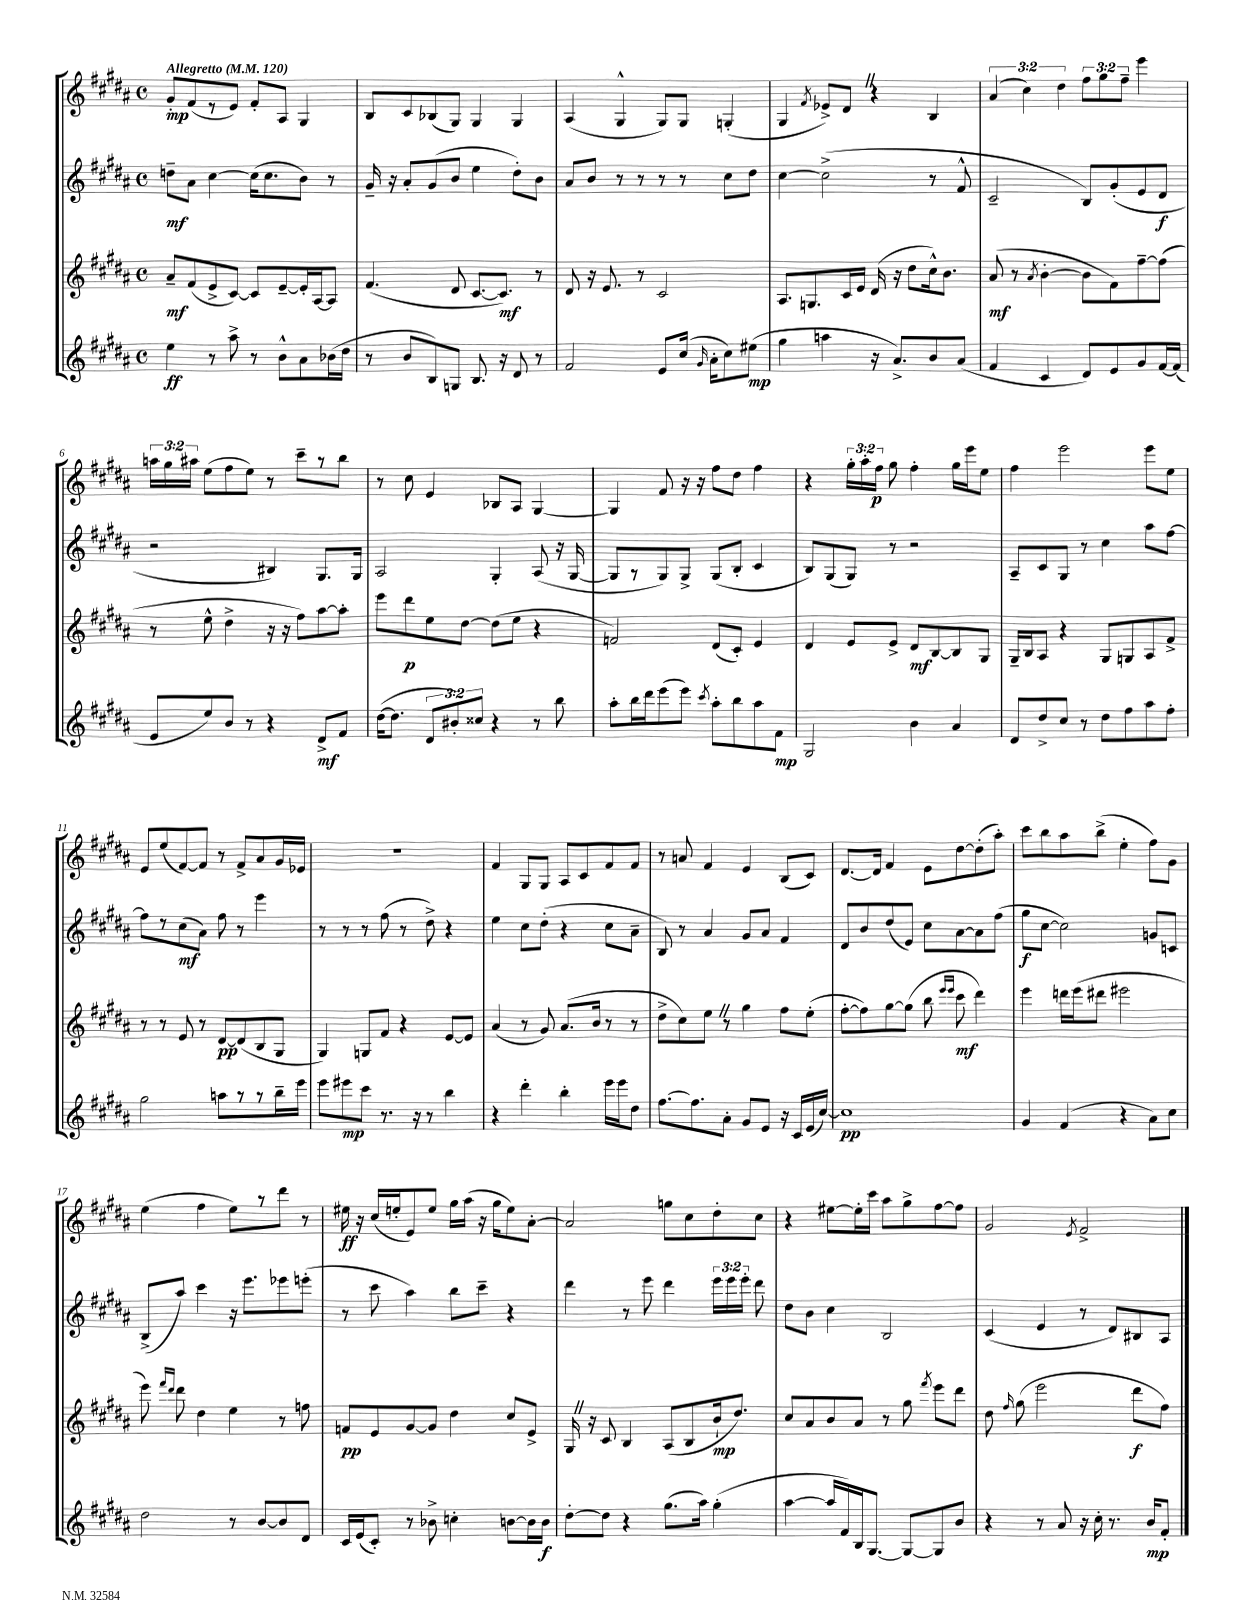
<<
\new StaffGroup <<
\new Staff = "s0" {
    \clef treble \key b \major \defaultTimeSignature \time 4/4 \override Staff.TupletNumber.text = #tuplet-number::calc-fraction-text \tempo "Allegretto" 4 = 120
    \autoBeamOff gis'8[-.\mp fis'8( r8 e'8]) fis'8[-. ais8] gis4 |
    b8[ cis'8 bes8( gis8]) gis4 gis4 |
    ais4( gis4-^ gis8[) gis8] g4-.( |
    gis4 \acciaccatura { fis'8 } ees'8[->) dis'8] \once \override BreathingSign.text = \markup { \musicglyph "scripts.caesura.straight" } \breathe r4 b4 |
    \tuplet 3/2 { ais'4( cis''4) dis''4 } \tuplet 3/2 { fis''8[ gis''8 fis''8]-- } e'''4 |
    \tuplet 3/2 { a''16[ gis''16 ais''16] } e''8[( fis''8 e''8]) r8 cis'''8[-- r8 b''8] |
    r8 cis''8 e'4 bes8[ ais8] gis4~ |
    gis4 fis'8 r16 r16 fis''8[ dis''8] fis''4 |
    r4 \tuplet 3/2 { gis''16[-. ais''16-. fis''16]\p } gis''8 fis''4-. gis''16[ e'''16 e''8] |
    fis''4 e'''2 e'''8[ e''8] |
    e'8[ e''8( fis'8~) fis'8] r8 fis'8[-> ais'8 gis'16 ees'16] |
    R1 |
    fis'4 gis8[ gis8] ais8[ cis'8 fis'8 fis'8] |
    r8 a'8 fis'4 e'4 b8[( cis'8]) |
    dis'8.[~ dis'16] fis'4 e'8[ dis''8~ dis''8-.( ais''8]-.) |
    cis'''8[ b''8 ais''8 b''8]->( e''4-. fis''8[) gis'8] |
    e''4( fis''4 e''8[) r8 dis'''8] r8 |
    eis''16\ff r16 cis''16[( e''16-. e'8) e''8] gis''16[ ais''16]( r16 gis''16[ e''8) ais'8]~-. |
    ais'2 g''8[ cis''8 dis''8-. cis''8] |
    r4 eis''8[~ eis''16-. cis'''16] ais''8[ gis''8-> fis''8~ fis''8] |
    gis'2 \acciaccatura { e'8 } fis'2-> \bar "|." |
}
\new Staff = "s1" {
    \clef treble \key b \major \defaultTimeSignature \time 4/4 \override Staff.TupletNumber.text = #tuplet-number::calc-fraction-text
    \autoBeamOff d''8[--\mf ais'8] cis''4~ cis''16[( cis''8. b'8]) r8 |
    gis'16-- r16 ais'8[-. gis'8( b'8] e''4 dis''8[-.) b'8] |
    ais'8[ b'8] r8 r8 r8 r8 cis''8[ dis''8] |
    cis''4~ cis''2->( r8 fis'8-^ |
    cis'2-- b8[) gis'8-.( e'8 dis'8]\f |
    r2 bis4) gis8.[ gis16] |
    ais2 gis4-. ais8( r16 gis16~ |
    gis8[ r8 gis8) gis8]-> gis8[( b8]-. cis'4 |
    b8[) gis8( gis8]) r8 r2 |
    ais8[-- cis'8 gis8] r8 cis''4 ais''8[ fis''8]~ |
    fis''8[ r8 cis''8\mf( ais'8]) fis''8 r8 e'''4 |
    r8 r8 r8 fis''8( r8 dis''8->) r4 |
    e''4 cis''8[ dis''8]-.( r4 cis''8[ ais'8]-- |
    b8) r8 ais'4 gis'8[ ais'8] fis'4 |
    dis'8[ b'8 dis''8( e'8]) cis''8[ ais'8~ ais'8 fis''8]( |
    gis''8[\f cis''8]~ cis''2) g'8[ c'8] |
    b8[->( ais''8]) cis'''4 r16 e'''8.[ ees'''8 e'''8]-.( |
    r8 cis'''8 ais''4) b''8[ cis'''8]-- r4 |
    dis'''4 r8 e'''8 dis'''4 \tuplet 3/2 { e'''16[ e'''16 e'''16]-. } dis'''8 |
    dis''8[ b'8] cis''4 b2 |
    cis'4( e'4 r8 dis'8[) bis8 ais8] \bar "|." |
}
\new Staff = "s2" {
    \clef treble \key b \major \defaultTimeSignature \time 4/4
    \autoBeamOff ais'8[--\mf fis'8( e'8-> cis'8]~) cis'8[ e'8~-- e'16-. ais16~ ais8] |
    fis'4.( dis'8 cis'8.[~ cis'8.]\mf) r8 |
    dis'8 r16 e'8. r8 cis'2 |
    ais8.[ g8. cis'16 e'16] dis'16( r16 dis''8[ cis''16-^) b'8.] |
    ais'8\mf( r8 \acciaccatura { ais'8 } b'4~-. b'8[ fis'8) fis''8~-- fis''8]( |
    r8 e''8-^ dis''4-> r16 r16 fis''8[) ais''8~ ais''8]-. |
    e'''8[ dis'''8\p e''8 dis''8]~ dis''8[( e''8] r4 |
    f'2) dis'8[( cis'8]-.) e'4 |
    dis'4 e'8[ e'8]-> dis'8[\mf b8~ b8 gis8] |
    gis16[-- b16 ais8] r4 gis8[ g8 ais8 fis'8]-> |
    r8 r8 e'8 r8 dis'8[~\pp dis'8( b8 gis8] |
    gis4) g8[ fis'8] r4 e'8[~ e'8] |
    ais'4( r8 gis'8) ais'8.[( b'16] r8 r8 |
    dis''8[-> cis''8) e''8] \once \override BreathingSign.text = \markup { \musicglyph "scripts.caesura.straight" } \breathe r8 gis''4 fis''8[ e''8]-.( |
    fis''8[~-. fis''8) gis''8~ gis''8]( b''8 \grace { e'''16[ e'''16] } cis'''8\mf dis'''4) |
    e'''4 d'''16[ e'''16( dis'''8] eis'''2 |
    e'''8) \grace { fis'''16[ dis'''16] } dis'''8 dis''4 e''4 r8 f''8 |
    f'8[\pp e'8 gis'8~ gis'8] dis''4 cis''8[ e'8]-> |
    gis16 \once \override BreathingSign.text = \markup { \musicglyph "scripts.caesura.straight" } \breathe r16 cis'8 b4 ais8[( b8 b'16-!\mp dis''8.]) |
    cis''8[ ais'8 b'8 ais'8] r8 gis''8 \acciaccatura { fis'''8 } e'''8[ dis'''8] |
    dis''8 \grace { fis''16 } gis''8( e'''2 dis'''8[\f fis''8]) \bar "|." |
}
\new Staff = "s3" {
    \clef treble \key b \major \defaultTimeSignature \time 4/4 \override Staff.TupletNumber.text = #tuplet-number::calc-fraction-text
    \autoBeamOff e''4\ff r8 ais''8-> r8 b'8[-^ ais'8 bes'16( dis''16] |
    r8 b'8[ b8) g8] b8. r16 dis'8 r8 |
    fis'2 e'8[ cis''16]( \grace { gis'16 } ais'16[-. cis''8) eis''8]\mp( |
    gis''4 a''4 r16 ais'8.[->) b'8 ais'8]( |
    fis'4 cis'4 dis'8[) e'8 gis'8 fis'16~ fis'16]( |
    e'8[ e''8) b'8] r8 r4 dis'8[->\mf fis'8] |
    dis''16[~( dis''8.] \tuplet 3/2 { dis'8[ bis'8-.) cisis''8] } r4 r8 b''8 |
    ais''8[-. b''16 dis'''16 e'''8( e'''8]) \acciaccatura { cis'''8 } ais''8[-. b''8 ais''8 fis'8]\mp |
    gis2 b'4 ais'4 |
    dis'8[ dis''8-> cis''8] r8 dis''8[ fis''8 ais''8 fis''8]-. |
    gis''2 a''8[ r8 r8 b''16-- e'''16] |
    e'''8[ eis'''8\mp cis'''8] r8. r16 r8 b''4 |
    r4 dis'''4-. b''4-. e'''16[ e'''16 dis''8] |
    fis''8.[~ fis''8. ais'8]-. gis'8[ e'8] r16 cis'16[ e'16( cis''16]~) |
    cis''1\pp |
    gis'4 fis'4( r4 ais'8[) cis''8] |
    dis''2 r8 b'8[~ b'8 dis'8] |
    cis'16[ e'16( cis'8]-.) r8 bes'8-> c''4-. b'8[~ b'16 b'16]\f |
    dis''8[~-. dis''8] r4 gis''8.[( ais''16]) gis''4-.( |
    ais''4~ ais''16[ fis'16) b16 gis8.]~ gis8[~ gis8 b'8] |
    r4 r8 ais'8 r16 cis''16-. r8. b'16[\mp fis'8]-. \bar "|." |
}
>>
>>
